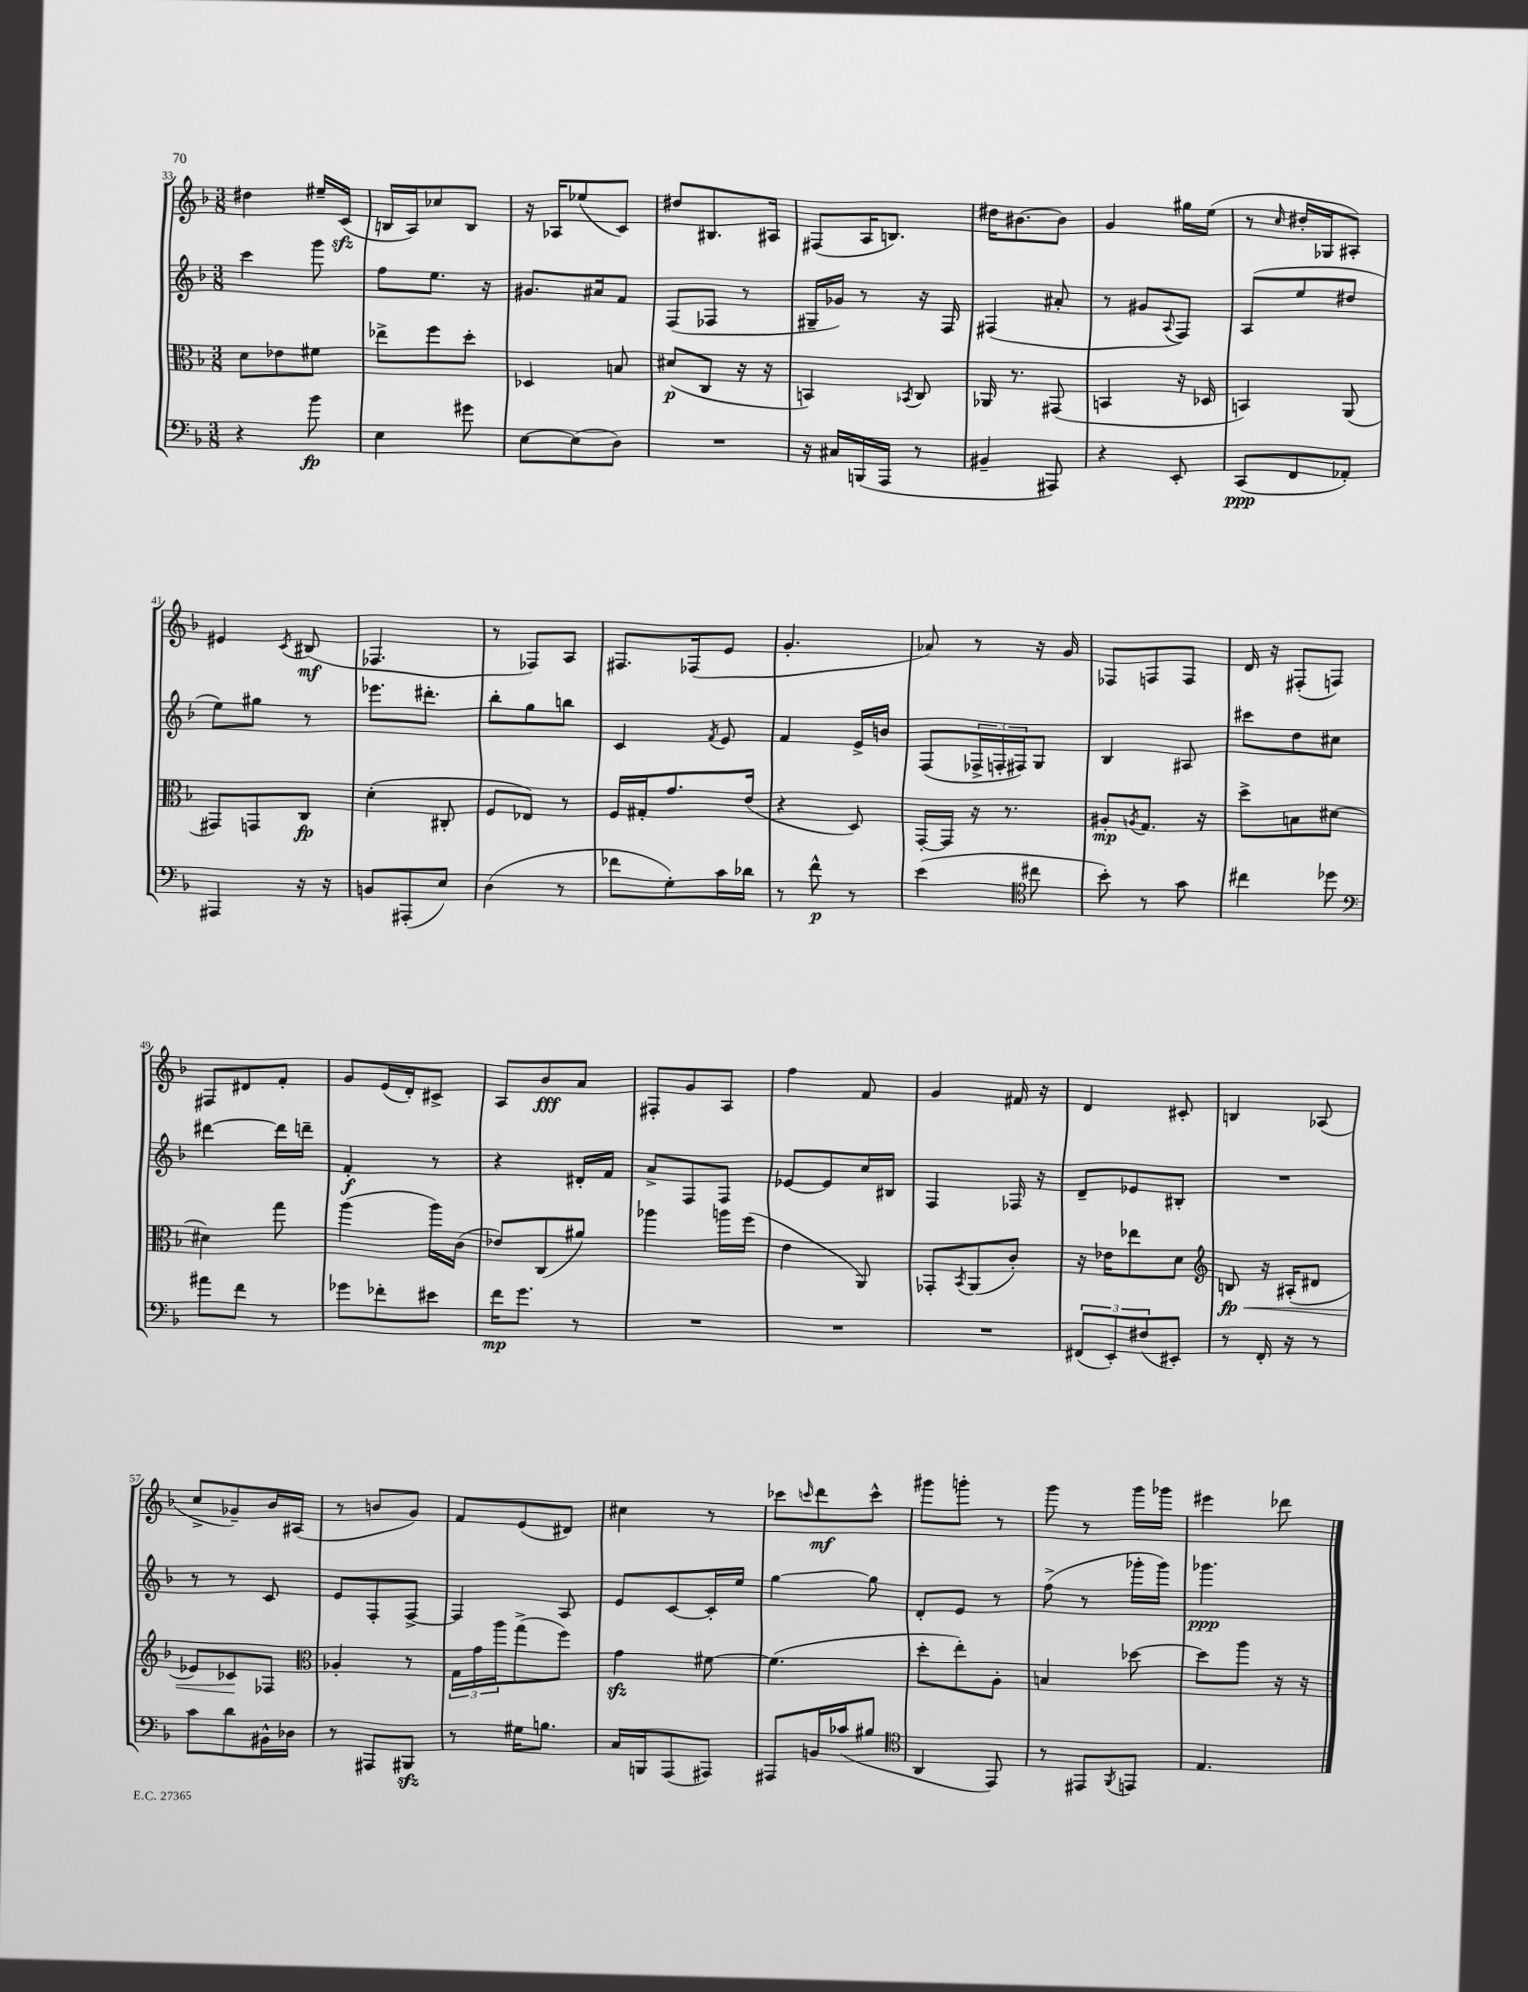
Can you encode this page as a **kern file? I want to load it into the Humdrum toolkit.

**kern	**kern	**kern	**kern
*staff4	*staff3	*staff2	*staff1
*clefF4	*clefC3	*clefG2	*clefG2
*k[b-]	*k[b-]	*k[b-]	*k[b-]
*M3/8	*M3/8	*M3/8	*M3/8
4r	8d	4ccc	4dd#
.	8e-	.	.
8b-	8f#	8ggg	16ee#~
.	.	.	(16c
=	=	=	=
4E	8ee-^	8ff	16B
.	.	.	16A)
.	8ff	8.ee	8cc-
8g#	8dd'	.	8B
.	.	16r	.
=	=	=	=
[8E	4D-	8.g#	16r
.	.	.	16A-
(8E]	.	.	(8ee-
.	.	16a#	.
8D)	8B	8f	8c)
=	=	=	=
4.r	(8d#	(8F	8dd#
.	8C	8F-	8.B#
.	16r	8r	.
.	16r	.	16A#
=	=	=	=
16r	4BB)	16G#~	(8F#
16C#	.	16g-)	.
(16BBB	.	8r	16A
16AAA	.	.	8.B)
.	8qBB-	.	.
8r	8C	16r	.
.	.	16F	.
=	=	=	=
4BB#~	16AA-	(4F#	16dd#
.	8.r	.	[8.b#
8AAA#)	(8GG#	8a#'	8b#]
=	=	=	=
4r	4BB	8r	4g
.	.	8g#	.
.	.	8qqA	.
8EE'	16r	8F)	16gg#
.	16D-	.	(16ee
=	=	=	=
(8CC	4BB)	(8A	8r
.	.	.	16qqcc
8FF	.	8ee	16dd#'
.	.	.	16G-
8AA-')	(8AA	8dd#	8A#')
=	=	=	=
4AAA#	8GG#)	8ee)	4e#
.	8GG	8gg#	.
.	.	.	8qc
16r	8C	8r	(8B#
16r	.	.	.
=	=	=	=
8BB	(4d'	8.eee-	4.F-
(8AAA#'	.	.	.
.	.	8.ddd#'	.
8E)	8C#'	.	.
=	=	=	=
(4D	8F	8bb-'	8r
.	8E-)	8gg	8F-)
8r	8r	8bb	8A
=	=	=	=
8f-	16F	4c	8.F#
.	16G#'	.	.
8G')	8.g	.	.
.	.	.	(16F-
.	.	8qf	.
16c	.	8e	8e
16d-	(16e	.	.
=	=	=	=
8r	4r	4f	4.g'
8f^^	.	.	.
8r	8D)	16e^	.
.	.	16b	.
=	=	=	=
(4e	[16GG'	(8F	8a-)
.	16GG]	.	.
.	16r	24F-^	8r
.	.	24F'	.
.	8.r	.	.
.	.	24F#)	.
*clefC4	*	*	*
8cc#	.	8G	16r
.	.	.	16g
=	=	=	=
8b-')	8A#'	4B-	8F-
.	8qA	.	.
8r	8.G	.	8F
8g	.	8A#	8F
.	16r	.	.
=	=	=	=
4cc#	8dd^	8ccc#	16d
.	.	.	16r
.	8B	8dd	(8F#'
8dd-	[8d#	8cc#	8F)
=	=	=	=
*clefF4	*	*	*
8a#	4d#]	[4ddd#	8F#
8f	.	.	8d#
8r	8gg	16ddd#]	8f'
.	.	16ddd~	.
=	=	=	=
8g-	(4aa	4f'	8g
8f-'	.	.	(16e
.	.	.	16d')
8e#	16aa)	8r	8c#^
.	(16c	.	.
=	=	=	=
16f	8e-)	4r	8A
8.g	.	.	.
.	(8C	.	8b-
8r	8a#)	16d#'	8a
.	.	16f	.
=	=	=	=
4.r	4aa-	8a^	8F#'
.	.	8F	8g
.	16aa	8F	8A
.	(16ff	.	.
=	=	=	=
4.r	4e	[8e-	4ff
.	.	8e-]	.
.	8AA)	16cc	8f
.	.	16B#	.
=	=	=	=
4.r	8GG-'	4F	4g
.	8qBB-	.	.
.	(8AA	.	.
.	8c')	16F-	16f#
.	.	16r	16r
=	=	=	=
(12FF#	16r	8d~	4d
.	16e-	.	.
12EE')	.	.	.
.	8ee-	8e-	.
(12F#	.	.	.
8EE#')	8d	8B#'	8c#'
=	=	=	=
*	*clefG2	*	*
8r	8B	4.r	4B
16FF'	16r	.	.
16r	(16A#'	.	.
8r	8d#	.	(8A-
=	=	=	=
8c	8e-)	8r	8cc^
8d	8c-	8r	8g-~)
16BB#^^	8F-	8c	16b-
16D-	.	.	(16A#
=	=	=	=
*	*clefC3	*	*
8r	4A-'	8e	8r
8AAA#	.	8F'	8b
8BBB#	8r	[8F^	8g)
=	=	=	=
8r	24G	4F]	8f
.	24g	.	.
.	24aa	.	.
16G#	(8gg^	.	(8e
8.B	.	.	.
.	8ff)	8A	8d#)
=	=	=	=
16C	4g	8e	4cc#
16BBB	.	.	.
(8AAA	.	[8c	.
8AAA#)	[8f#	16c']	8r
.	.	16ee	.
=	=	=	=
8AAA#	(4.f#]	[4gg	8ccc-
.	.	.	16qqccc
16BB	.	.	8ddd
(16c-	.	.	.
8B#	.	8gg]	8ccc^^
=	=	=	=
*clefC4	*	*	*
4AA	8dd'	8d'	8ggg#
.	8ee')	8e	8ggg'
8EE)	8A'	8r	8r
=	=	=	=
8r	4B	(8ff^	8ggg
8EE#	.	8r	8r
8qFF	.	.	.
8EE	[8dd-	16ggg-'	16ggg
.	.	16ggg-)	16ggg-
=	=	=	=
4.E	8dd-]	4.ggg-	4eee#
.	8aa	.	.
.	16r	.	8ddd-
.	16r	.	.
==	==	==	==
*-	*-	*-	*-
